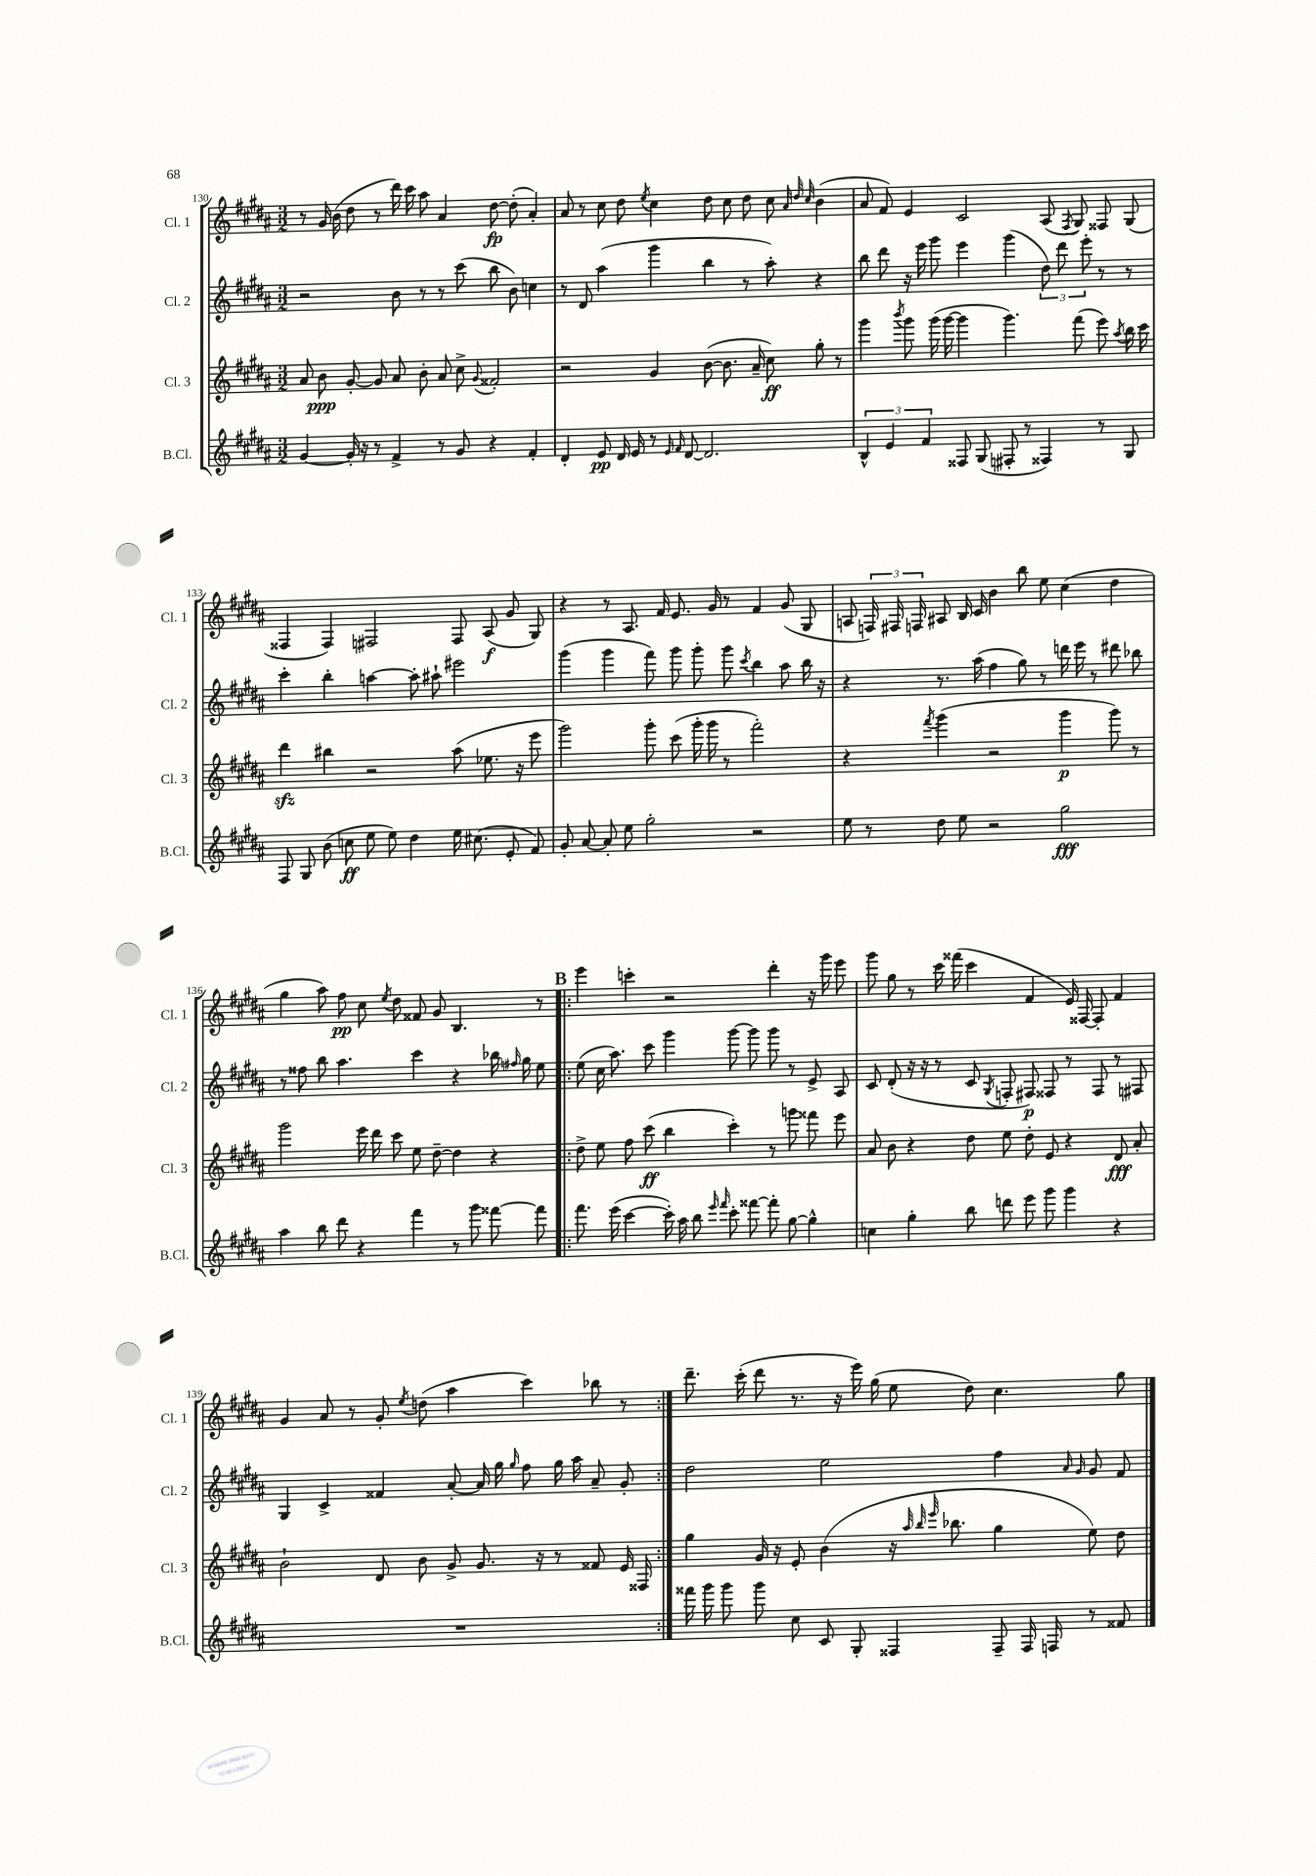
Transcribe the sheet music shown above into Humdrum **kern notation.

**kern	**dynam	**kern	**dynam	**kern	**dynam	**kern	**dynam
*part4	*part4	*part3	*part3	*part2	*part2	*part1	*part1
*staff4	*staff4	*staff3	*staff3	*staff2	*staff2	*staff1	*staff1
*I"B.Cl.	*	*I"Cl. 3	*	*I"Cl. 2	*	*I"Cl. 1	*
*I'B.Cl.	*	*I'Cl. 3	*	*I'Cl. 2	*	*I'Cl. 1	*
*clefG2	*	*clefG2	*	*clefG2	*	*clefG2	*
*k[f#c#g#d#a#]	*	*k[f#c#g#d#a#]	*	*k[f#c#g#d#a#]	*	*k[f#c#g#d#a#]	*
*M3/2	*	*M3/2	*	*M3/2	*	*M3/2	*
=130	=130	=130	=130	=130	=130	=130	=130
[4g#/	.	8a#/	.	2r	.	8r	.
.	.	8b\	ppp	.	.	16g#/	.
.	.	.	.	.	.	(16b\	.
16g#'/]	.	[8g#'/	.	.	.	8dd#\	.
16r	.	.	.	.	.	.	.
8r	.	8g#/]	.	.	.	8r	.
4f#^/	.	8a#/	.	8b\	.	16ddd#\)	.
.	.	.	.	.	.	16ccc#\	.
.	.	8b'\	.	8r	.	8aa#\	.
8r	.	8a#/	.	8r	.	4a#/	.
8g#/	.	8cc#^\	.	(8ccc#\	.	.	.
.	.	8qqg#/	.	.	.	.	.
4r	.	2f##X'/	.	8bb\	.	[8dd#\	fp
.	.	.	.	8b\)	.	(8dd#'\]	.
4f#'/	.	.	.	4ccn\	.	4a#'/)	.
=131	=131	=131	=131	=131	=131	=131	=131
4d#'/	.	2r	.	8r	.	8a#/	.
.	.	.	.	8d#/	.	8r	.
8e/	pp	.	.	(4aa#\	.	8cc#\	.
16d#/	.	.	.	.	.	8dd#\	.
16e/	.	.	.	.	.	.	.
.	.	.	.	.	.	8qee/	.
8r	.	4g#/	.	4ggg#\	.	4cc#\	.
16qqe/	.	.	.	.	.	.	.
16qqf#/	.	.	.	.	.	.	.
[8d#/	.	.	.	.	.	.	.
2.d#/]	.	([8b\	.	4bb\	.	8dd#\	.
.	.	8.b\]	.	.	.	8cc#\	.
.	.	.	.	8r	.	8dd#\	.
.	.	16a#~/	.	.	.	.	.
.	.	8cc#\)	ff	8aa#'\)	.	8cc#\	.
.	.	.	.	.	.	32qqa#/	.
.	.	.	.	.	.	32qqdd#/	.
.	.	.	.	.	.	32qqcc#/	.
.	.	8gg#'\	.	4r	.	(4b\	.
.	.	8r	.	.	.	.	.
=132	=132	=132	=132	=132	=132	=132	=132
6B^^/	.	4ggg#\	.	8bb\	.	8a#/	.
.	.	.	.	8ddd#\	.	8f#/)	.
6e/	.	.	.	.	.	.	.
.	.	8qbbb/	.	.	.	.	.
.	.	8ggg#\	.	16r	.	4e/	.
.	.	.	.	16eee\	.	.	.
6f#/	.	.	.	.	.	.	.
.	.	(16ggg#\	.	8ggg#\	.	.	.
.	.	[16ggg#\	.	.	.	.	.
8F##X/	.	4ggg#\]	.	4eee\	.	2c#/	.
(8G#/	.	.	.	.	.	.	.
8F#X'/	.	4.ggg#\)	.	(4ggg#\	.	.	.
8r	.	.	.	.	.	.	.
4F##X/)	.	.	.	12dd#\)	.	(8A#/	.
.	.	.	.	12ddd#\	.	.	.
.	.	.	.	.	.	8qF#/	.
.	.	(8fff#\	.	.	.	8G#/)	.
.	.	.	.	12eee'\	.	.	.
8r	.	8eee\)	.	8r	.	8F##X/	.
.	.	8qaa#/	.	.	.	.	.
8G#/	.	16bb\	.	8r	.	(8G#/	.
.	.	16ccc#\	.	.	.	.	.
!!LO:LB:g=z
=133	=133	=133	=133	=133	=133	=133	=133
8F#/	.	4ddd#zz\	.	4ccc#'\	.	4F##X/	.
8G#/	.	.	.	.	.	.	.
(8b\	.	4bb#X\	.	4bb'\	.	4F##/)	.
8ccn\	ff	.	.	.	.	.	.
8ee\	.	2r	.	[4aan\	.	2F#X/	.
8ee\)	.	.	.	.	.	.	.
4dd#\	.	.	.	8aa'\]	.	.	.
.	.	.	.	8aa#X`\	.	.	.
16ee\	.	(8aa#\	.	2eee#X\	.	8F#/	.
(8.cc#X\	.	.	.	.	.	.	.
.	.	8.ee-X\	.	.	.	(8A#/	f
8e'/	.	.	.	.	.	8g#/	.
.	.	16r	.	.	.	.	.
8f#/)	.	8eee\	.	.	.	8G#/)	.
=134	=134	=134	=134	=134	=134	=134	=134
8g#'/	.	2ggg#\)	.	(4ggg#\	.	4r	.
[8a#/	.	.	.	.	.	.	.
8a#'/]	.	.	.	4ggg#\	.	8r	.
8ee\	.	.	.	.	.	8.A#/	.
2gg#'\	.	8ggg#'\	.	8fff#\)	.	.	.
.	.	.	.	.	.	16f#/	.
.	.	(8ccc#\	.	8ggg#\	.	8.e/	.
.	.	16ggg#'\	.	8ggg#'\	.	.	.
.	.	16ggg#\	.	.	.	16g#/	.
.	.	8r	.	8ggg#\	.	8r	.
.	.	.	.	8qccc#/	.	.	.
2r	.	2fff#'\)	.	4bb\	.	4f#/	.
.	.	.	.	8aa#\	.	(8g#/	.
.	.	.	.	16bb\	.	8G#/	.
.	.	.	.	16r	.	.	.
=135	=135	=135	=135	=135	=135	=135	=135
8ee\	.	4r	.	4r	.	8An/	.
8r	.	.	.	.	.	24Fn/)	.
.	.	.	.	.	.	24F#X/	.
.	.	.	.	.	.	24Fn/	.
.	.	8qfff#/	.	.	.	.	.
8dd#\	.	(4ggg#\	.	8.r	.	8A#X/	.
8ee\	.	.	.	.	.	16B/	.
.	.	.	.	(16aa#\	.	16c#/	.
2r	.	2r	.	4ff#\	.	4b\	.
.	.	.	.	8gg#\)	.	8bb\	.
.	.	.	.	8r	.	8ee\	.
2gg#\	fff	4ggg#\	p	16dddn\	.	(4cc#\	.
.	.	.	.	16eee\	.	.	.
.	.	.	.	8r	.	.	.
.	.	8ggg#\)	.	8ddd#X\	.	4dd#\	.
.	.	8r	.	8bb-X\	.	.	.
!!LO:LB:g=z
=136	=136	=136	=136	=136	=136	=136	=136
4aa#\	.	2ggg#\	.	8r	.	4gg#\	.
.	.	.	.	8ff##X\	.	.	.
8bb\	.	.	.	8bb\	.	8aa#\)	.
8ddd#\	.	.	.	4.aa#\	.	8ff#\	pp
4r	.	16eee\	.	.	.	8cc#\	.
.	.	16ddd#\	.	.	.	.	.
.	.	.	.	.	.	8qee/	.
.	.	8ccc#\	.	.	.	8dd#\	.
4fff#\	.	8ee\	.	4ccc#\	.	8f##X/	.
.	.	[8dd#~\	.	.	.	8g#/	.
8r	.	4dd#\]	.	4r	.	4.B/	.
8ggg#\	.	.	.	.	.	.	.
[8fff##X\	.	4r	.	16bb-X\	.	.	.
.	.	.	.	16qqff#X/	.	.	.
.	.	.	.	16gg#\	.	.	.
8fff##\]	.	.	.	8ee\	.	8r	.
!!LO:REH:place=s1:t=B
=137!|:	=137!|:	=137!|:	=137!|:	=137!|:	=137!|:	=137!|:	=137!|:
8.fff#\	.	8dd#^\	.	(8ee\	.	4eee\	.
.	.	8ee\	.	16cc#\	.	.	.
(16eee\	.	.	.	8.aa#\)	.	.	.
[4ccc#\	.	8ff#\	.	.	.	4cccn'\	.
.	.	(8ccc#\	ff	8ccc#\	.	.	.
16ccc#'\])	.	4bb\	.	4ggg#\	.	2r	.
16aa#\	.	.	.	.	.	.	.
8bb\	.	.	.	.	.	.	.
16qqeee/	.	.	.	.	.	.	.
16qqfff#/	.	.	.	.	.	.	.
8ccc#'\	.	4ccc#'\)	.	[8ggg#\	.	.	.
[8fff##X\	.	.	.	8ggg#\]	.	.	.
8fff##'\]	.	8r	.	8ggg#\	.	4ddd#'\	.
[8gg#\	.	8gggn\	.	8r	.	.	.
4gg#^^\]	.	8fff##X\	.	8e^/	.	16r	.
.	.	.	.	.	.	16ggg#\	.
.	.	8eee\	.	8A#/	.	8eee\	.
=138	=138	=138	=138	=138	=138	=138	=138
4ccn\	.	8a#/	.	8c#/	.	8ggg#\	.
.	.	8b\	.	(8d#'/	.	8gg#\	.
4gg#'\	.	4r	.	16r	.	8r	.
.	.	.	.	16r	.	.	.
.	.	.	.	8r	.	16ccc#\	.
.	.	.	.	.	.	(16fff##X\	.
8bb\	.	8dd#\	.	8c#/	.	4ccc#\	.
.	.	.	.	8qG#/	.	.	.
8dddn\	.	8ee\	.	8Fn'/	.	.	.
8eee\	.	8dd#'\	.	8F#X/)	p	4f#/	.
8ggg#\	.	8e/	.	8F##X/	.	.	.
4ggg#\	.	4r	.	8r	.	16e/)	.
.	.	.	.	.	.	[16F##X/	.
.	.	.	.	8F##/	.	8F##'/]	.
4r	.	8d#/	fff	8r	.	4f#/	.
.	.	8a#'/	.	8F#X/	.	.	.
!!LO:LB:g=z
=139	=139	=139	=139	=139	=139	=139	=139
1.r	.	2b`\	.	4G#/	.	4g#/	.
.	.	.	.	4c#^/	.	8a#/	.
.	.	.	.	.	.	8r	.
.	.	8d#/	.	4f##X/	.	8g#'/	.
.	.	.	.	.	.	8qee/	.
.	.	8b\	.	.	.	(8ddn\	.
.	.	8g#^/	.	[8a#'/	.	4aa#\	.
.	.	8.g#/	.	16a#/]	.	.	.
.	.	.	.	16gg#\	.	.	.
.	.	.	.	16qqgg#/	.	.	.
.	.	.	.	8ff#\	.	4ccc#\)	.
.	.	16r	.	.	.	.	.
.	.	8r	.	16gg#\	.	.	.
.	.	.	.	16aa#\	.	.	.
.	.	8f##X/	.	8a#~/	.	8bb-X\	.
.	.	16e/	.	8g#'/	.	8r	.
.	.	16F##X/	.	.	.	.	.
=140:|!	=140:|!	=140:|!	=140:|!	=140:|!	=140:|!	=140:|!	=140:|!
16fff##X\	.	4gg#\	.	2dd#\	.	8.ddd#~\	.
16ggg#\	.	.	.	.	.	.	.
8ggg#\	.	.	.	.	.	.	.
.	.	.	.	.	.	(16ccc#'\	.
8ggg#\	.	16g#/	.	.	.	8ddd#\	.
.	.	16r	.	.	.	.	.
8cc#\	.	8e'/	.	.	.	8.r	.
8c#/	.	(4b\	.	2ee\	.	.	.
.	.	.	.	.	.	16r	.
8G#'/	.	.	.	.	.	16eee\)	.
.	.	.	.	.	.	(16gg#\	.
4F##X/	.	16r	.	.	.	8ee\	.
.	.	32qqaa#/	.	.	.	.	.
.	.	32qqbb/	.	.	.	.	.
.	.	32qqeee/	.	.	.	.	.
.	.	8.bb-X\	.	.	.	.	.
.	.	.	.	.	.	8dd#\)	.
8F##~/	.	4gg#\	.	4ff#\	.	4.cc#\	.
16F##/	.	.	.	.	.	.	.
16Fn/	.	.	.	.	.	.	.
.	.	.	.	16qqa#/	.	.	.
.	.	.	.	16qqg#/	.	.	.
8r	.	8ee\)	.	8g#/	.	.	.
8f##X/	.	8dd#\	.	8f#/	.	8gg#\	.
==	==	==	==	==	==	==	==
*-	*-	*-	*-	*-	*-	*-	*-
